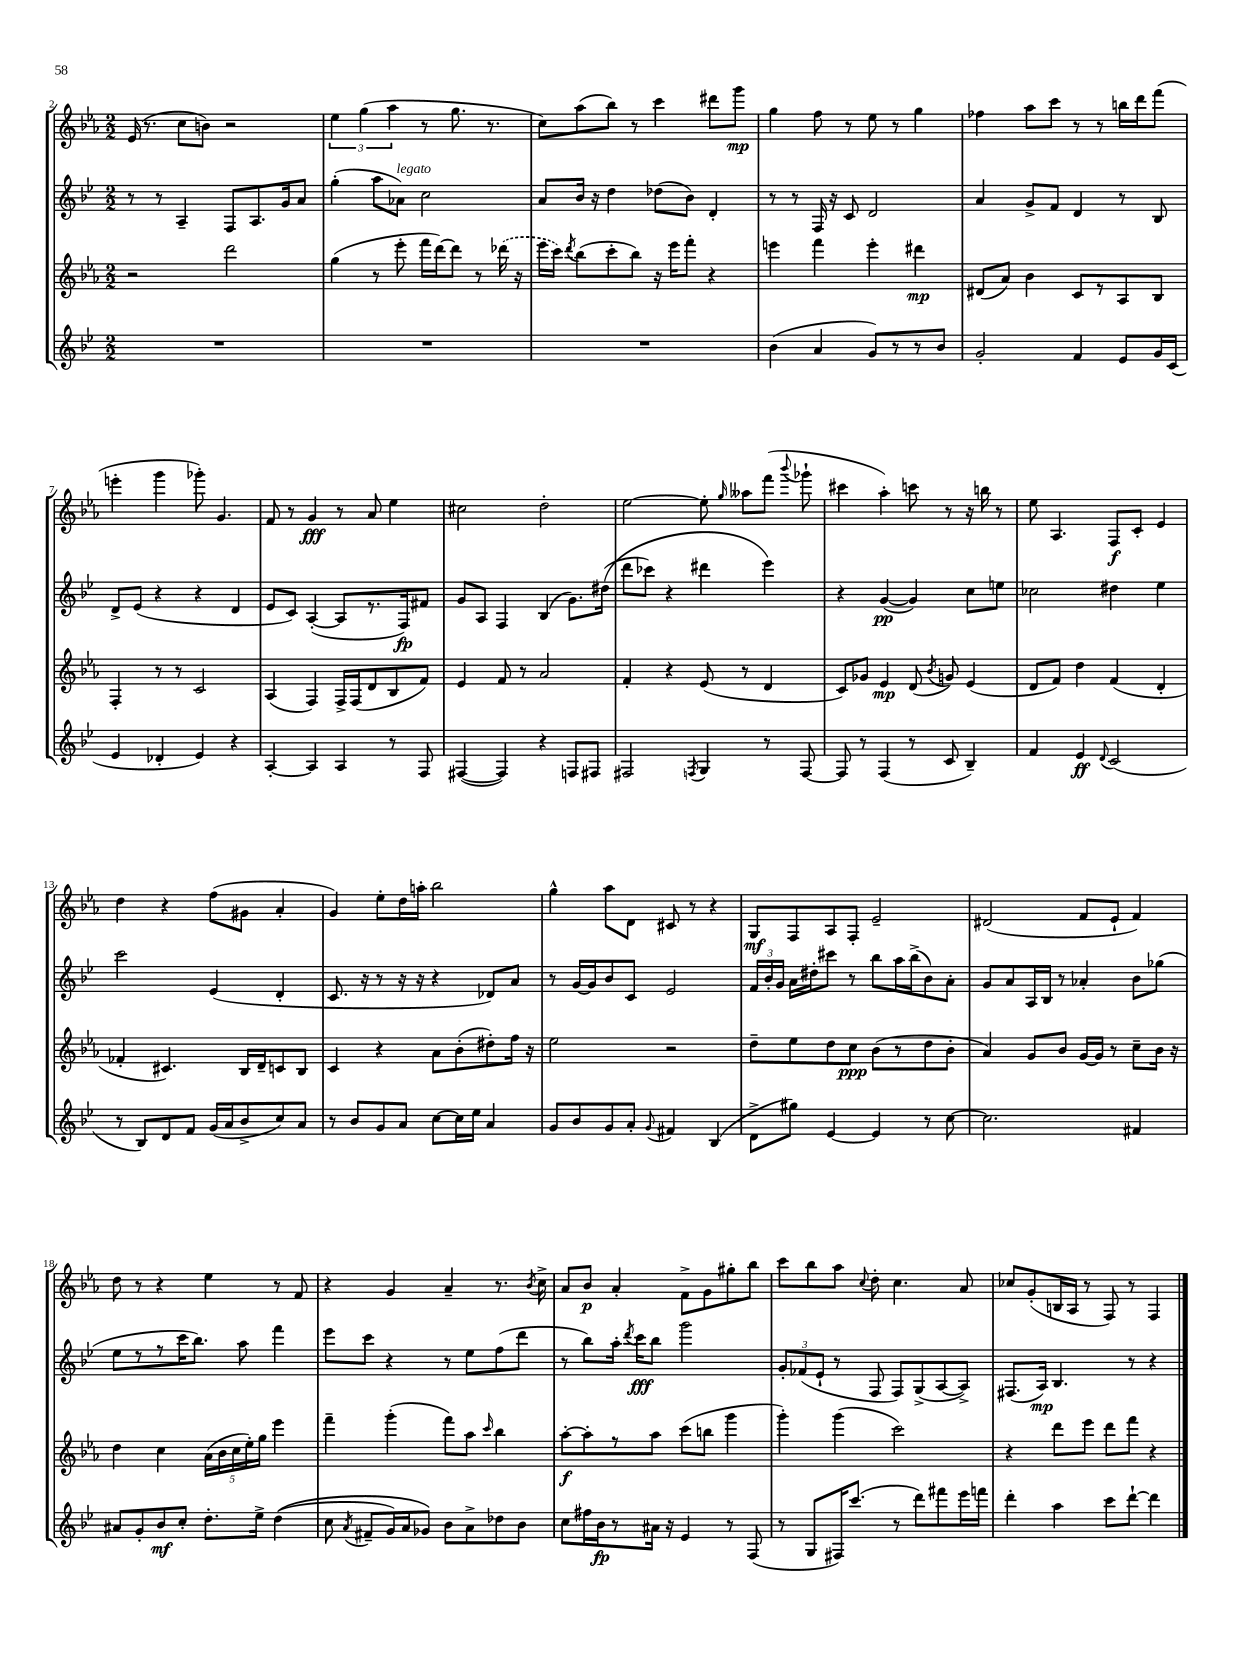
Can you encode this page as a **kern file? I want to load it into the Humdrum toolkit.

**kern	**kern	**kern	**kern
*staff4	*staff3	*staff2	*staff1
*clefG2	*clefG2	*clefG2	*clefG2
*k[b-e-]	*k[b-e-a-]	*k[b-e-]	*k[b-e-a-]
*M2/2	*M2/2	*M2/2	*M2/2
1r	2r	8r	(16e-
.	.	.	8.r
.	.	8r	.
.	.	4A~	8cc
.	.	.	8b)
.	2ddd	8F	2r
.	.	8.A	.
.	.	16g	.
.	.	8a	.
=	=	=	=
1r	(4gg	(4gg'	6ee-
.	.	.	(6gg
.	8r	8aa	.
.	.	.	6aa-
.	8eee-'	8a-)	.
.	16fff	2cc	8r
.	[16ddd)	.	.
.	8ddd]	.	8.gg
.	8r	.	.
.	.	.	8.r
.	(16ddd-	.	.
.	16r	.	.
=	=	=	=
1r	16eee-	8a	8cc)
.	16ccc)	.	.
.	8qddd	.	.
.	(8bb-	16b-	(8aa-
.	.	16r	.
.	8ccc'	4dd	8bb-)
.	8bb-)	.	8r
.	16r	(8dd-	4ccc
.	16eee-	.	.
.	8fff'	8b-)	.
.	4r	4d'	8ddd#
.	.	.	8ggg
=	=	=	=
(4b-	4eee	8r	4gg
.	.	8r	.
4a	4fff	16F	8ff
.	.	16r	.
.	.	8c	8r
8g)	4eee'	2d	8ee-
8r	.	.	8r
8r	4ddd#	.	4gg
8b-	.	.	.
=	=	=	=
2g'	(8d#	4a	4ff-
.	8a-)	.	.
.	4b-	8g^	8aa-
.	.	8f	8ccc
4f	8c	4d	8r
.	8r	.	8r
8e-	8A-	8r	16bb
.	.	.	16ddd
16g	8B-	8B-	(8fff
(16c	.	.	.
=	=	=	=
4e-	4F'	8d^	4eee'
.	.	(8e-	.
4d-'	8r	4r	4ggg
.	8r	.	.
4e-)	2c	4r	8ggg-')
.	.	.	4.g
4r	.	4d	.
=	=	=	=
[4A'	(4A-	8e-	8f
.	.	8c)	8r
4A]	4F)	([4A'	4g
4A	16F^	8A]	8r
.	(16F	.	.
.	8d	8.r	8a-
8r	8B-	.	4ee-
.	.	16F)	.
8F	8f)	8f#	.
=	=	=	=
([4F#	4e-	8g	2cc#
.	.	8A	.
4F#])	8f	4F	.
.	8r	.	.
4r	2a-	(4B-	2dd'
8F	.	8.g)	.
8F#	.	.	.
.	.	&((16dd#	.
=	=	=	=
2F#	4f'	8ddd	[2ee-
.	.	8ccc-)	.
.	4r	4r	.
8qF	.	.	.
4G	(8e-	4ddd#	8ee-']
.	.	.	16qqgg
.	8r	.	8aa--
8r	4d	4eee-&)	(8fff
.	.	.	8qqbbb-
[8F	.	.	8ggg-`
=	=	=	=
8F]	8c)	4r	4ccc#
8r	8g-	.	.
(4F	4e-	([4g	4aa-')
8r	(8d	4g])	8ccc
.	8qb-	.	.
8c	8g)	.	8r
4B-~)	(4e-	8cc	16r
.	.	.	16bb
.	.	8ee	8r
=	=	=	=
4f	8d	2cc-	8ee-
.	8f)	.	4.A-
4e-	4dd	.	.
8qqd	.	.	.
(2c	(4f	4dd#	8F
.	.	.	8c'
.	4d'	4ee-	4e-
=	=	=	=
8r	4f-'	2ccc	4dd
8B-)	.	.	.
8d	4.c#)	.	4r
8f	.	.	.
(16g	.	(4e-	(8ff
16a	.	.	.
8b-^	16B-	.	8g#
.	16d~	.	.
8cc)	8c	4d'	4a-'
8a	8B-	.	.
=	=	=	=
8r	4c	8.c	4g)
8b-	.	.	.
.	.	16r	.
8g	4r	8r	8ee-'
8a	.	16r	16dd
.	.	16r	16aa'
[8cc	8a-	4r	2bb-
16cc]	(8b-'	.	.
16ee-	.	.	.
4a	8dd#')	8d-)	.
.	16ff	8a	.
.	16r	.	.
=	=	=	=
8g	2ee-	8r	4gg^^
8b-	.	[16g	.
.	.	16g]	.
8g	.	8b-	8aa-
8a'	.	8c	8d
8qqg	.	.	.
4f#	2r	2e-	8c#
.	.	.	8r
(4B-	.	.	4r
=	=	=	=
8d^	8dd~	24f	8G
.	.	24b-'	.
.	.	24g	.
8gg#)	8ee-	16a	8F
.	.	16dd#'	.
[4e-	8dd	8ccc#	8A-
.	8cc	8r	8F'
4e-]	(8b-	8bb-	2e-~
.	8r	16aa	.
.	.	(16bb-^	.
8r	8dd	8b-)	.
[8cc	8b-'	8a'	.
=	=	=	=
2.cc]	4a-)	8g	(2d#
.	.	8a	.
.	8g	16A	.
.	.	16B-	.
.	8b-	8r	.
.	[16g	4a-'	8f
.	16g]	.	.
.	8r	.	8e-`
4f#	8cc~	8b-	4f)
.	16b-	(8gg-	.
.	16r	.	.
=	=	=	=
8a#	4dd	8ee-	8dd
8g'	.	8r	8r
8b-	4cc	8r	4r
8cc'	.	16ccc	.
.	.	8.bb-)	.
8.dd'	(20a-	.	4ee-
.	20b-	.	.
.	20cc	.	.
.	.	8aa	.
.	20ee-')	.	.
16ee-^	.	.	.
.	20gg	.	.
&((4dd	4eee-	4fff	8r
.	.	.	8f
=	=	=	=
8cc	4fff~	8eee-	4r
8qa	.	.	.
8f#~	.	8ccc	.
16g)	(4ggg'	4r	4g
16a	.	.	.
8g-&)	.	.	.
8b-	8fff)	8r	4a-~
8a^	8aa-	8ee-	.
.	16qqccc	.	.
8dd-	4bb-	(8ff	8.r
8b-	.	8ddd	.
.	.	.	8qb-
.	.	.	16cc^
=	=	=	=
8cc	[8aa-'	8r	8a-
16ff#	8aa-']	8bb-)	8b-
16b-	.	.	.
8r	8r	16aa'	4a-'
.	.	8qddd	.
.	.	16ccc	.
16a#	8aa-	8bb-	.
16r	.	.	.
4e-	(8ccc	2ggg	8f^
.	8bb	.	8g
8r	4ggg	.	8gg#'
(8F	.	.	8bb-
=	=	=	=
8r	4ggg')	12g'	8ccc
.	.	(12f-	.
8G	.	.	8bb-
.	.	12e-`	.
16F#)	(4ggg	8r	8aa-
(8.ccc	.	.	.
.	.	.	8qqcc
.	.	8F	8dd'
8r	2ccc)	8F)	4.cc
8ddd)	.	(8G^	.
8fff#	.	[8A	.
16eee-	.	8A^])	8a-
16fff	.	.	.
=	=	=	=
4ddd'	4r	(8.F#	8cc-
.	.	.	(8g'
.	.	16A)	.
4aa	8ddd	4.B-	16B
.	.	.	16A-
.	8eee-	.	8r
8ccc	8ddd	.	8F)
[8ddd`	8fff	8r	8r
4ddd]	4r	4r	4F
==	==	==	==
*-	*-	*-	*-
